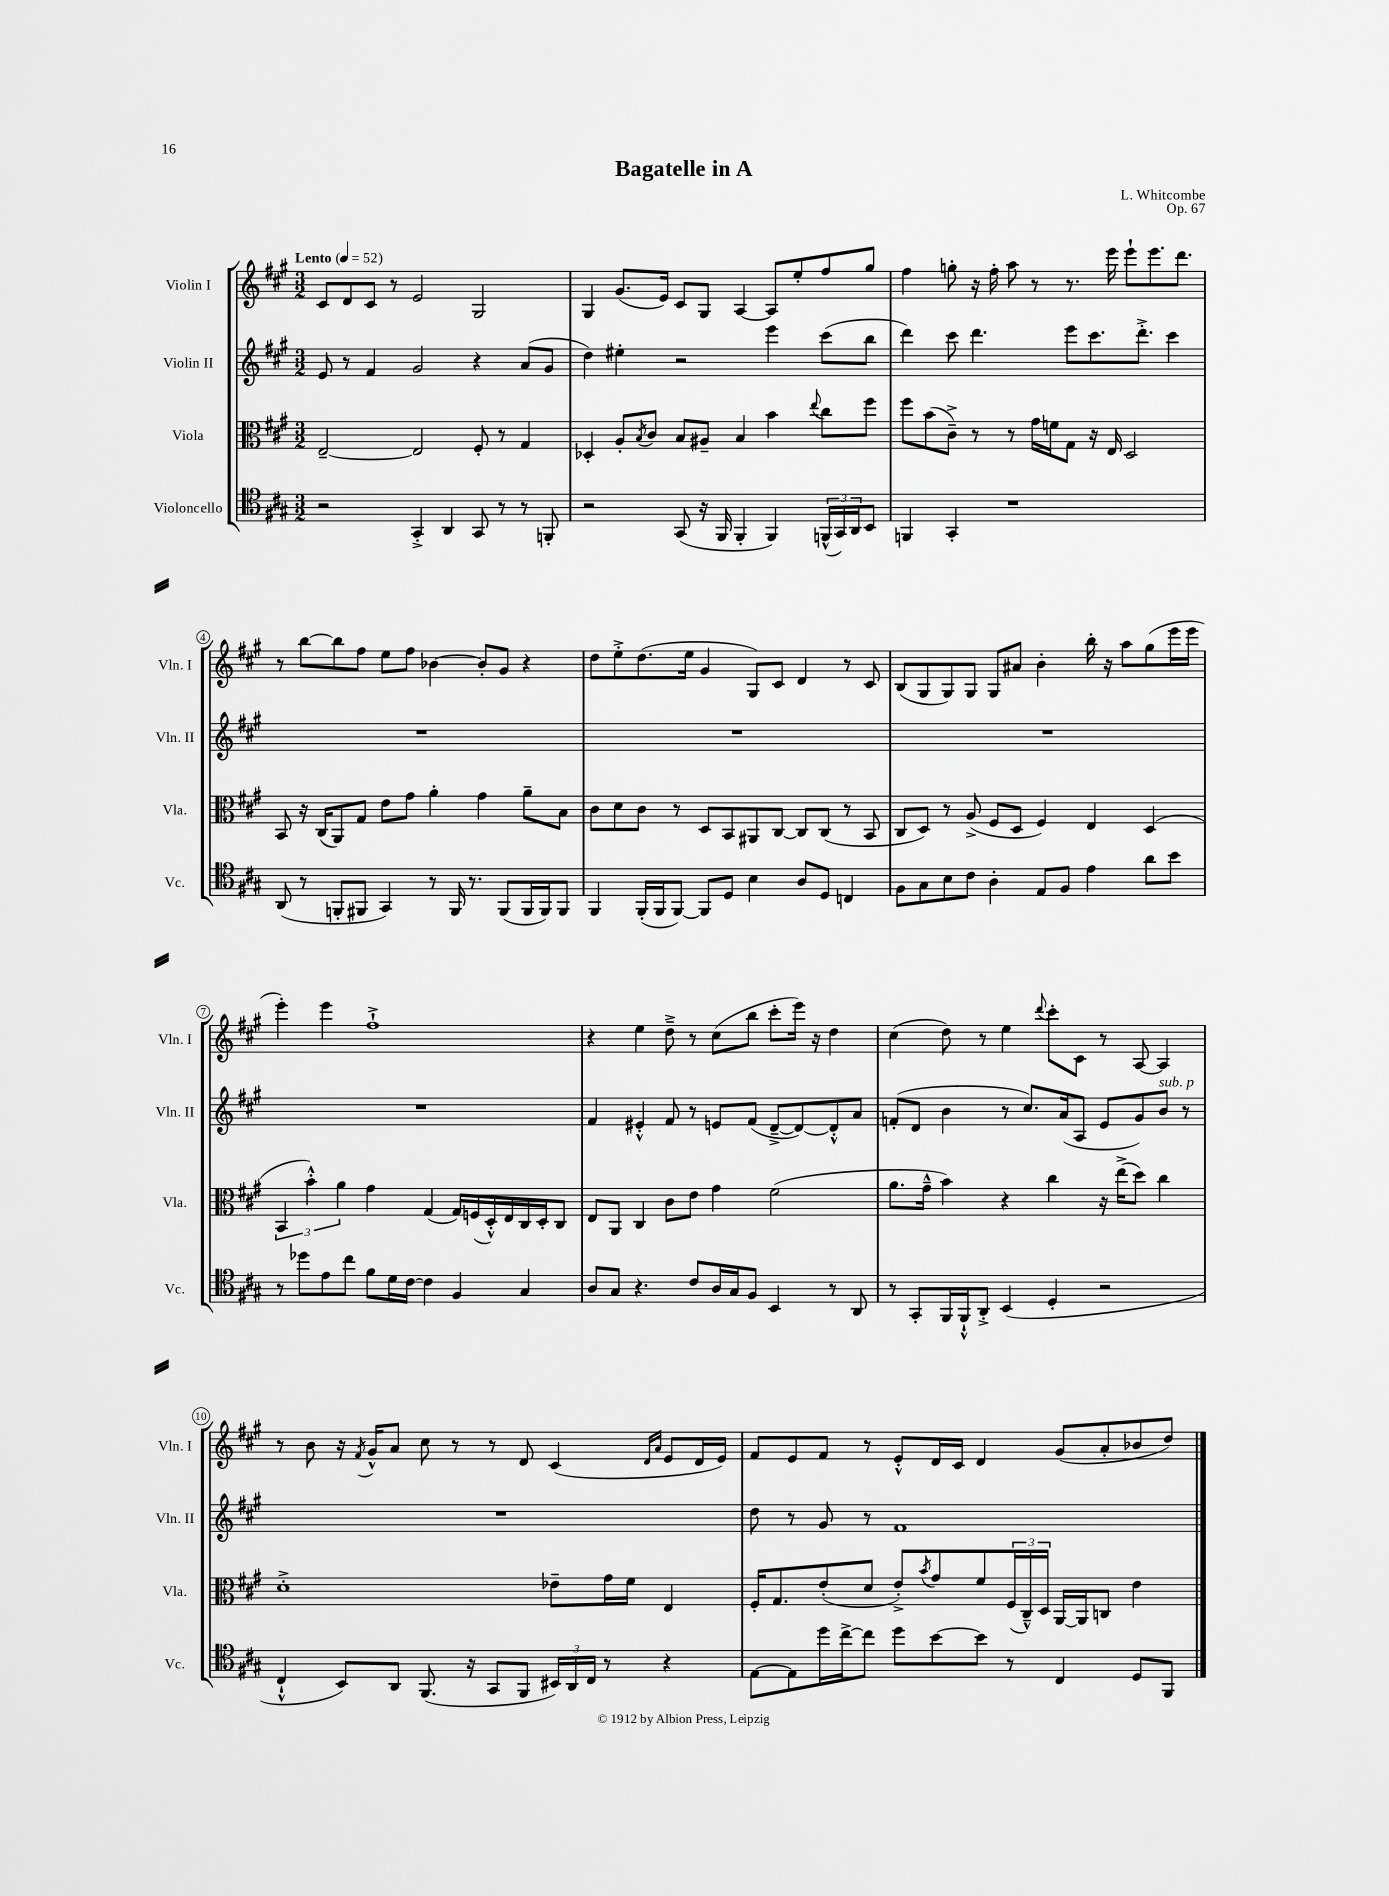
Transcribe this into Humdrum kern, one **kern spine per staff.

**kern	**kern	**kern	**kern
*staff4	*staff3	*staff2	*staff1
*clefC4	*clefC3	*clefG2	*clefG2
*k[f#c#g#]	*k[f#c#g#]	*k[f#c#g#]	*k[f#c#g#]
*M3/2	*M3/2	*M3/2	*M3/2
*MM52	*MM52	*MM52	*MM52
2r	[2E~/	8e/	8c#/L
.	.	8r	8d/
.	.	4f#/	8c#/J
.	.	.	8r
4GG#'^/	2E/]	2g#/	2e/
4AA/	.	.	.
8GG#/	8F#'/	4r	2G#/
8r	8r	.	.
8r	4G#/	(8a/L	.
8FF'/	.	8g#/J	.
=	=	=	=
2r	4D-'/	4dd\)	4G#/
.	8A'/L	4ee#'\	(8.g#/L
.	8qB/	.	.
.	8c#/J	.	.
.	.	.	16e/Jk)
(8GG#/	8B/L	2r	8c#/L
16r	8A#~/J	.	8G#/J
16FF#/	.	.	.
4FF#'/	4B/	.	[4A/
4FF#/)	4b\	4eee\	8A/]L
.	.	.	8ee'/
.	8qqee/	.	.
(24FF^^/LL	8cc#\L	(8ccc#\L	8ff#/
24GG#/)	.	.	.
24AA/J	.	.	.
8BB/J	8ff#\J	8bb\J	8gg#/J
=	=	=	=
4FF/	8ff#\L	4ddd\)	4ff#\
.	(8b\	.	.
4GG#'/	8c#~^\J)	8ccc#\	8gg'\
.	8r	4.ddd\	16r
.	.	.	16ff#'\
1r	8r	.	8aa\
.	16g#\LL	.	8r
.	16f\J	.	.
.	8G#\J	8eee\L	8.r
.	16r	8.ccc#\	.
.	16E/	.	16eee\
.	2D/	.	8eee`\L
.	.	8.ddd'^\J	.
.	.	.	8.eee\
.	.	4ccc#\	.
.	.	.	8.ddd\J
=	=	=	=
(8AA/	8BB/	1.r	8r
8r	16r	.	[8bb\L
.	(16C#/LK	.	.
8FF'/L	8AA/)	.	8bb\]
8FF#/J	8G#/J	.	8ff#\J
4GG#/)	8e\L	.	8ee\L
.	8g#\J	.	8ff#\J
8r	4a'\	.	[4b-\
16FF#/	.	.	.
8.r	.	.	.
.	4g#\	.	8b-'/]L
(8FF#/L	.	.	8g#/J
16FF#/L	8a~\L	.	4r
16FF#/J)	.	.	.
8FF#/J	8B\J	.	.
=	=	=	=
4FF#/	8c#\L	1.r	8dd\L
.	8d\	.	8ee'^\
(16FF#'/LL	8c#\J	.	(8.dd\
16FF#/J	.	.	.
[8FF#/J)	8r	.	.
.	.	.	16ee\Jk
8FF#/]L	8D/L	.	4g#/
8D/J	8BB/	.	.
4B\	8AA#/	.	8G#/L)
.	[8C#/J	.	8c#/J
8A/L	8C#/]L	.	4d/
8D/J	(8C#/J	.	.
4C/	8r	.	8r
.	8BB/	.	8c#/
=	=	=	=
8F#\L	8C#/L	1.r	(8B/L
8G#\	8D/J)	.	8G#/
8B\	8r	.	8G#/)
8c#\J	(8A^/	.	8G#/J
4A'\	8F#/L	.	8G#/L
.	8D/J	.	8a#/J
8E/L	4F#/)	.	4b'\
8F#/J	.	.	.
4e\	4E/	.	16bb'\
.	.	.	16r
.	.	.	8aa\L
8a\L	(4D/	.	(8gg#\
8b\J	.	.	16eee\L
.	.	.	16eee\JJ
=	=	=	=
8r	6BB/	1.r	4eee'\)
8dd-\L	.	.	.
.	6b'^^\)	.	.
8e\	.	.	4eee\
.	6a\	.	.
8cc#\J	.	.	.
8f#\L	4g#\	.	1ff#`^
16d\L	.	.	.
[16c#\JJ	.	.	.
4c#\]	(4G#/	.	.
4F#/	16G#/LL)	.	.
.	(16F/	.	.
.	16D'^^/)	.	.
.	16E/	.	.
4G#/	16C#/	.	.
.	16D'/J	.	.
.	8C#/J	.	.
=	=	=	=
8A/L	8E/L	4f#/	4r
8G#/J	8AA/J	.	.
4.r	4C#/	4e#'^^/	4ee\
.	8c#\L	8f#/	8dd~^\
8c#/L	8e\J	8r	8r
16A/L	4g#\	8e/L	(8cc#\L
16G#/J	.	.	.
8F#/J	.	(8f#/J	8bb\J
4BB/	(2f#\	[8d~^/L	8ccc#'\L
.	.	8d/_)	16eee\Jk)
.	.	.	16r
8r	.	8d'^^/]	4dd\
8AA/	.	8a/J	.
=	=	=	=
8r	8.a\L	(8f'/L	(4cc#\
8GG#'/L	.	8d/J	.
.	16g#~^^\Jk	.	.
16FF#/L	4b\)	4b\	8dd\)
16FF#`^^/J	.	.	.
8AA'^/J	.	.	8r
(4BB/	4r	8r	4ee\
.	.	8.cc#/L)	.
.	.	.	8qqddd/
4D'/	4cc#\	.	8ccc#'\L
.	.	(16a/k	.
.	.	8A/J	8c#\J
2r	16r	8e/L	8r
.	(16ee^\LK	.	.
.	8dd\J)	8g#/)	[8A/
.	4cc#\	8b/J	4A/]
.	.	8r	.
=	=	=	=
4C#`^^/	1d'^	1.r	8r
.	.	.	8b\
8BB/L)	.	.	16r
.	.	.	8qf#/
.	.	.	16g#^^/LK
8AA/J	.	.	8a/J
(8.FF#/	.	.	8cc#\
.	.	.	8r
16r	.	.	.
8GG#/L	.	.	8r
8FF#/J	.	.	8d/
24BB#/LL)	8e-~\L	.	(4c#/
24AA/	.	.	.
24C#/JJ	.	.	.
8r	16g#\L	.	.
.	16f#\JJ	.	.
.	.	.	16qqd/LL
.	.	.	16qqa/JJ
4r	4E/	.	8e/L
.	.	.	16d/L
.	.	.	16e/JJ)
=	=	=	=
[8E\L	16F#'/LK	8dd\	8f#/L
.	8.G#/	.	.
8E\]	.	8r	8e/
16dd\L	(8e'/	8g#/	8f#/J
[16cc#^\J	.	.	.
8cc#\]J	8d/J	8r	8r
8dd\L	8e'^/L)	1f#	8e'^^/L
.	8qb/	.	.
[8b\	8g#/	.	16d/L
.	.	.	16c#/JJ
8b\]J	8f#/	.	4d/
8r	(24F#/L	.	.
.	24C#~^^/)	.	.
.	24D/JJ	.	.
4C#/	[16AA/LL	.	(8g#/L
.	16AA/]J	.	.
.	8C/J	.	8a'/
8D/L	4e\	.	8b-/
8FF#/J	.	.	8dd/J)
==	==	==	==
*-	*-	*-	*-
